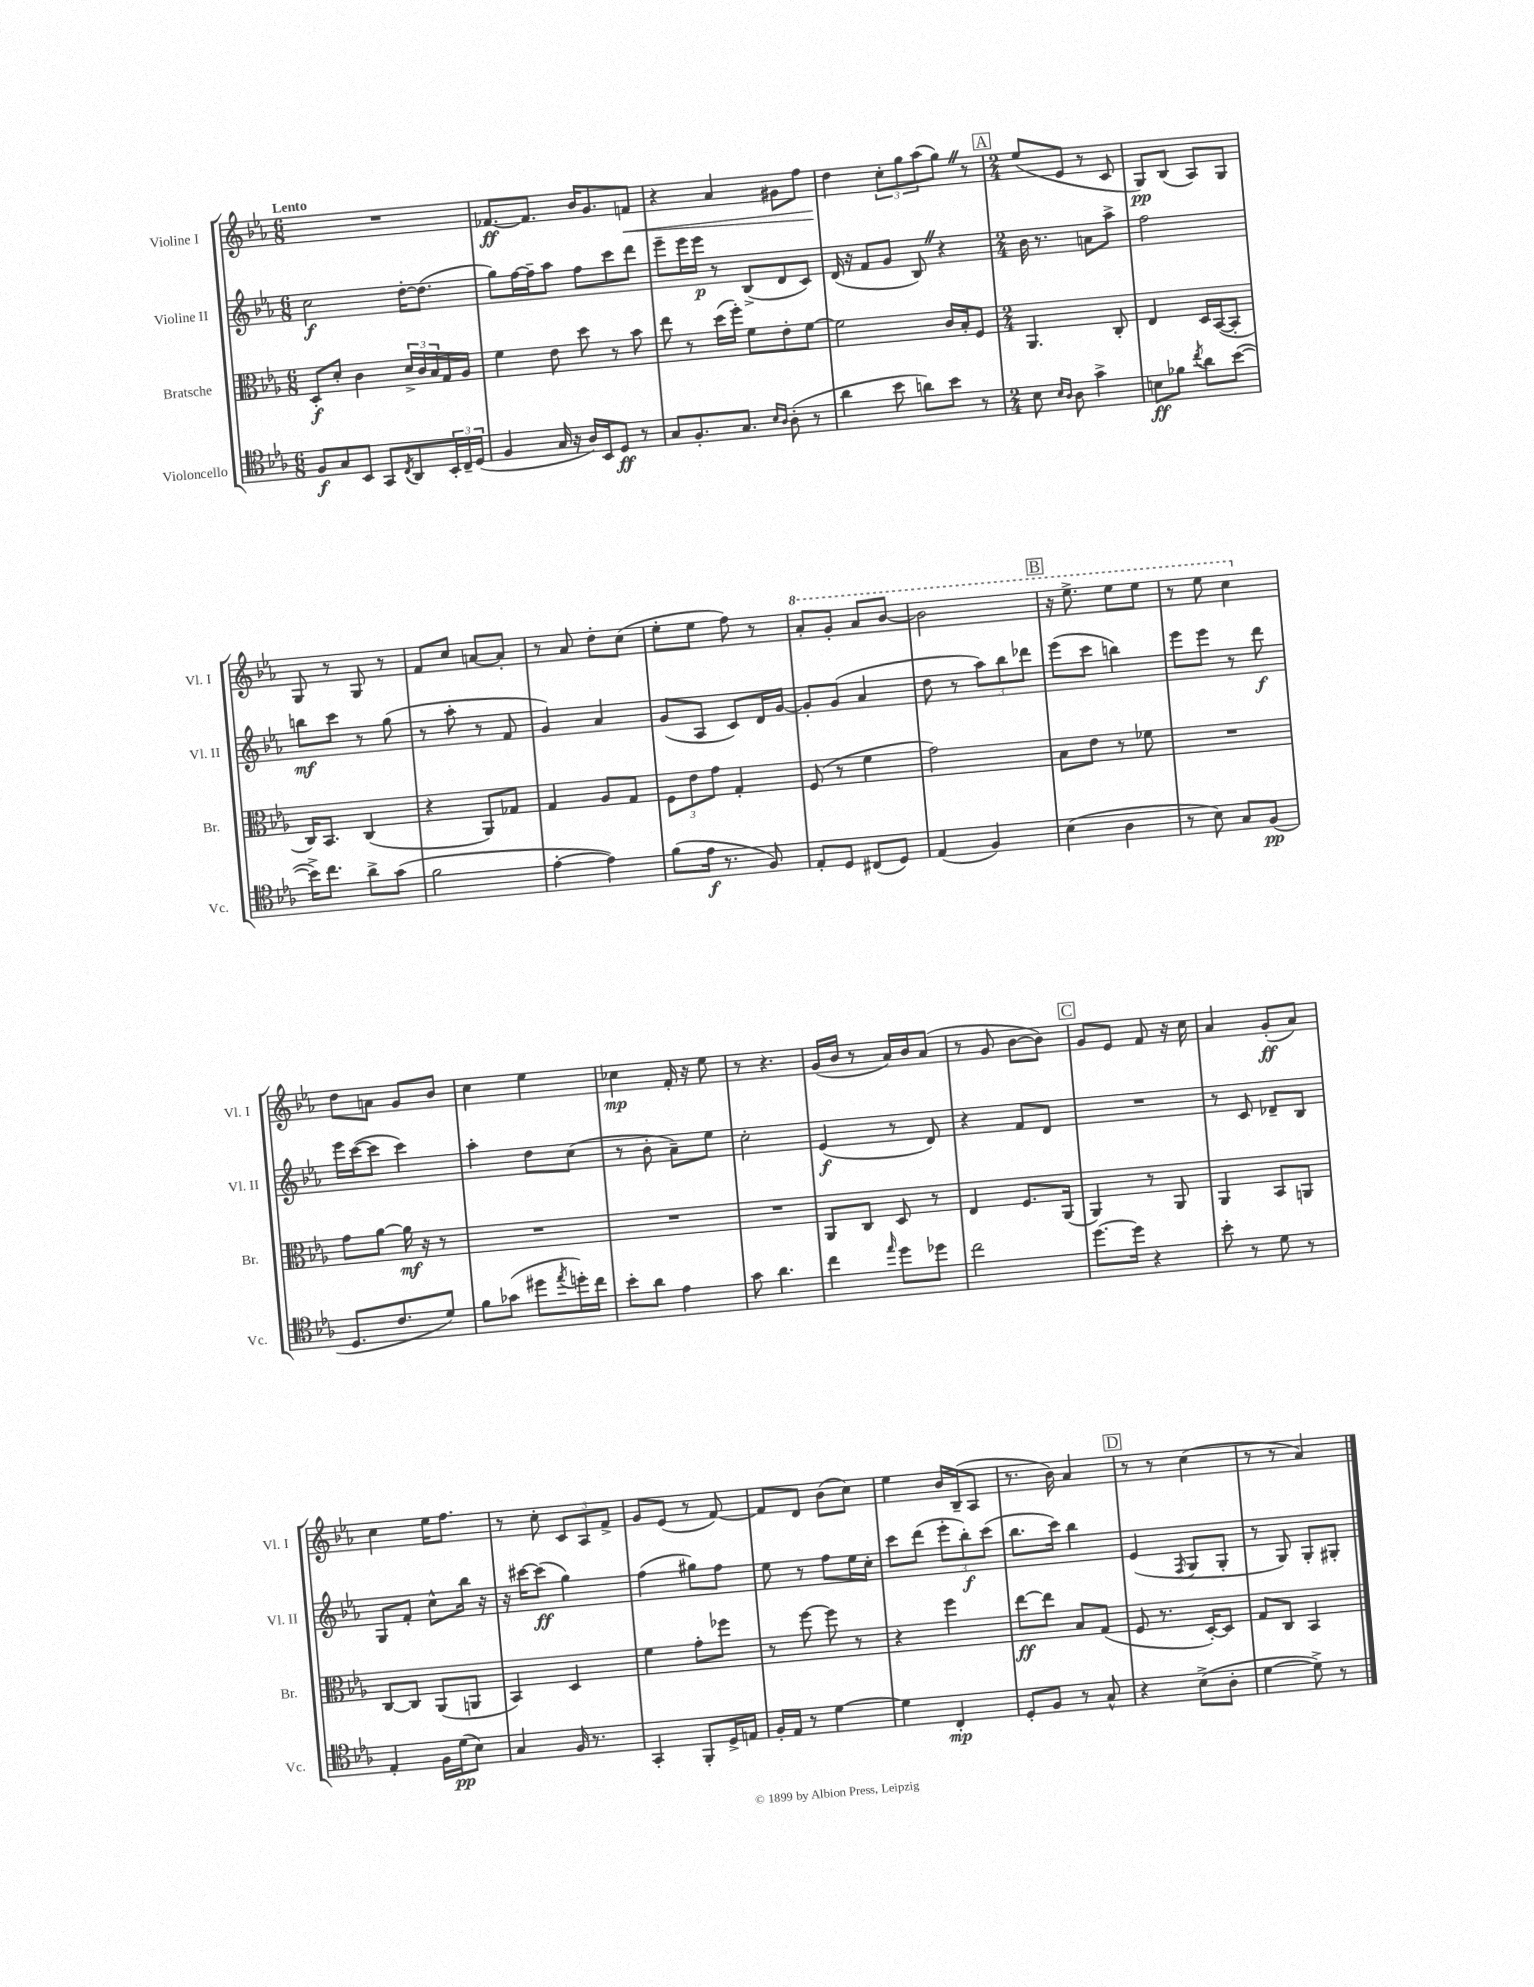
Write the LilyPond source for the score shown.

<<
\new StaffGroup <<
\new Staff = "s0" \with { instrumentName = "Violine I" shortInstrumentName = "Vl. I" } {
    \clef treble \key ees \major \numericTimeSignature \time 6/8 \tempo "Lento"
    R2. |
    fes'8.~\ff fes'8. bes'16 g'8. f'8\< |
    r4 aes'4 gis'8 f''8 |
    d''4\! \tuplet 3/2 { c''8-. g''8 aes''8( } g''8) \once \override BreathingSign.text = \markup { \musicglyph "scripts.caesura.straight" } \breathe r8 |
    \mark \markup { \box "A" } \numericTimeSignature \time 2/4 ees''8( ees'8 r8 c'8 |
    g8\pp) bes8( aes8) g8 |
    g8 r8 g8 r8 |
    f'8 c''8 a'8~ a'8-. |
    r8 aes'8 d''8-. c''8( |
    ees''8-. ees''8 f''8) r8 |
    \ottava #1 aes''8-. g''8-. aes''8 bes''8~ |
    bes''2 |
    \mark \markup { \box "B" } r16 ees'''8.-> ees'''8 ees'''8 |
    r8 ees'''8 c'''4 \ottava #0 |
    d''8 a'8 g'8 bes'8 |
    c''4 ees''4 |
    ces''4\mp f'16-. r16 ees''8 |
    r8 r4. |
    g'16( bes'16 r8 aes'16) bes'16 aes'8( |
    r8 g'8 bes'8~ bes'8) |
    \mark \markup { \box "C" } g'8 ees'8 f'8 r16 c''16 |
    aes'4 g'8-.\ff( aes'8) |
    c''4 ees''16 f''8. |
    r8 c''8-. \tuplet 3/2 { c'8 aes8 f'8-> } |
    g'8 ees'8( r8 f'8~) |
    f'8 d'8 bes'8( c''8) |
    ees''4 bes'16 bes16--( aes8 |
    r8. bes'16) aes'4 |
    \mark \markup { \box "D" } r8 r8 c''4( |
    r8 r8 aes'4) \bar "|." |
}
\new Staff = "s1" \with { instrumentName = "Violine II" shortInstrumentName = "Vl. II" } {
    \clef treble \key ees \major \numericTimeSignature \time 6/8
    c''2\f d''16~-. d''8.( |
    g''8) f''16~ f''16-- aes''8 f''8 c'''8 d'''8 |
    ees'''8-- ees'''16 ees'''16\p r8 bes8->( d'8 c'8) |
    d'16( r16 f'8 g'8 bes8) \once \override BreathingSign.text = \markup { \musicglyph "scripts.caesura.straight" } \breathe r4 |
    \mark \markup { \box "A" } \numericTimeSignature \time 2/4 bes'16 r8. a'8 aes''8-> |
    f''2 |
    b''8\mf c'''8 r8 g''8( |
    r8 aes''8-. r8 f'8 |
    g'4) aes'4 |
    g'8( aes8 c'8) d'16 g'16~ |
    g'8-. g'8( aes'4 |
    d''8 r8 \tuplet 3/2 { aes''8) bes''8 des'''8 } |
    \mark \markup { \box "B" } ees'''8( c'''8 b''4) |
    ees'''8 ees'''8 r8 d'''8\f |
    ees'''16 c'''16~( c'''8 c'''4) |
    aes''4-. d''8 c''8( |
    r8 bes'8-. aes'8--) ees''8 |
    c''2-. |
    ees'4\f( r8 d'8) |
    r4 f'8 d'8 |
    \mark \markup { \box "C" } R2 |
    r8 c'8 des'8-- bes8 |
    g8 f'8-. c''8-^ bes''16 r16 |
    r16 cis'''16~ cis'''8\ff( g''4) |
    f''4( gis''8) f''8 |
    ees''8 r8 f''8 ees''16 c''16-. |
    c'''8 d'''8( \tuplet 3/2 { ees'''8-. bes''8-.\f) c'''8( } |
    bes''8. c'''16) bes''4 |
    \mark \markup { \box "D" } ees'4( \acciaccatura { f8 } g8 g8-. |
    r8 g8) g8-. gis8-. \bar "|." |
}
\new Staff = "s2" \with { instrumentName = "Bratsche" shortInstrumentName = "Br." } {
    \clef alto \key ees \major \numericTimeSignature \time 6/8
    d8-.\f d'8-. c'4 \tuplet 3/2 { d'16-> c'16 bes16 } g16 aes16 |
    f'4 ees'8 d''8 r8 bes'8 |
    ees''8 r8 d''16( f''16-.) f'8 ees'8-. f'8~ |
    f'2 c'16 bes16-. f8 |
    \mark \markup { \box "A" } \numericTimeSignature \time 2/4 aes,4. c8-. |
    ees4 d16 bes,16~( bes,8-. |
    c16) bes,8. c4( |
    r4 aes,8) ges8 |
    g4 aes8 g8 |
    \tuplet 3/2 { f8 ees'8 g'8 } g4-. |
    f8( r8 f'4 |
    g'2) |
    \mark \markup { \box "B" } bes8 ees'8 r8 fes'8 |
    R2 |
    g'8 aes'8~ aes'16\mf r16 r8 |
    R2 |
    R2 |
    R2 |
    aes,8 c8 d8 r8 |
    ees4 f8. aes,16( |
    \mark \markup { \box "C" } aes,4) r8 aes,8 |
    aes,4 bes,8 a,8 |
    c8~ c8 aes,8( a,8 |
    bes,4) d4 |
    f'4 g'8-. fes''8 |
    r8 f''8~ f''8 r8 |
    r4 f''4 |
    ees''8~\ff ees''8 bes8 g8( |
    \mark \markup { \box "D" } f8 r8. d16~-.) d8 |
    g8 c8 bes,4 \bar "|." |
}
\new Staff = "s3" \with { instrumentName = "Violoncello" shortInstrumentName = "Vc." } {
    \clef tenor \key ees \major \numericTimeSignature \time 6/8
    f8\f g8 bes,8 g,8 \acciaccatura { c8 } aes,8 \tuplet 3/2 { bes,16-. c16-- d16( } |
    f4 g16 r16 aes16) bes,16 d8\ff r8 |
    g8 f8.-. g8. \grace { bes16 aes16 } aes8-.( r8 |
    aes'4 bes'8 a'8) bes'8 r8 |
    \mark \markup { \box "A" } \numericTimeSignature \time 2/4 bes8 \grace { bes16 aes16 } aes8 g'4-> |
    b8\ff fes'8 \acciaccatura { c''8 } aes'8 bes'8~( |
    bes'16->) c''8. aes'8-> g'8( |
    f'2 |
    ees'4~-. ees'4) |
    f'8( ees'16\f r8. f8) |
    ees8-. d8 cis8( d8) |
    ees4( f4) |
    \mark \markup { \box "B" } bes4( aes4 |
    r8 bes8) g8 f8\pp( |
    d8. c'8. d'8) |
    f'8 ges'8( dis''8 \acciaccatura { ees''8 } d''16-.) c''16 |
    bes'8-. aes'8 ees'4 |
    g'8 aes'4. |
    c''4 \grace { ees''16 } d''8 des''8 |
    c''2 |
    \mark \markup { \box "C" } d''8.~ d''16 r4 |
    bes'8-. r8 d'8 r8 |
    ees4-. f16 d'16\pp( bes8) |
    g4 f16 r8. |
    g,4-. f,8-. d16-> e16 |
    f16-. ees16 r8 d'4~ |
    d'4 c4-.\mp |
    d8-. f8 r8 g8-^ |
    \mark \markup { \box "D" } r4 bes8->( aes8-. |
    d'4~ d'8->) r8 \bar "|." |
}
>>
>>
\layout { \context { \Score \remove "Bar_number_engraver" } }
